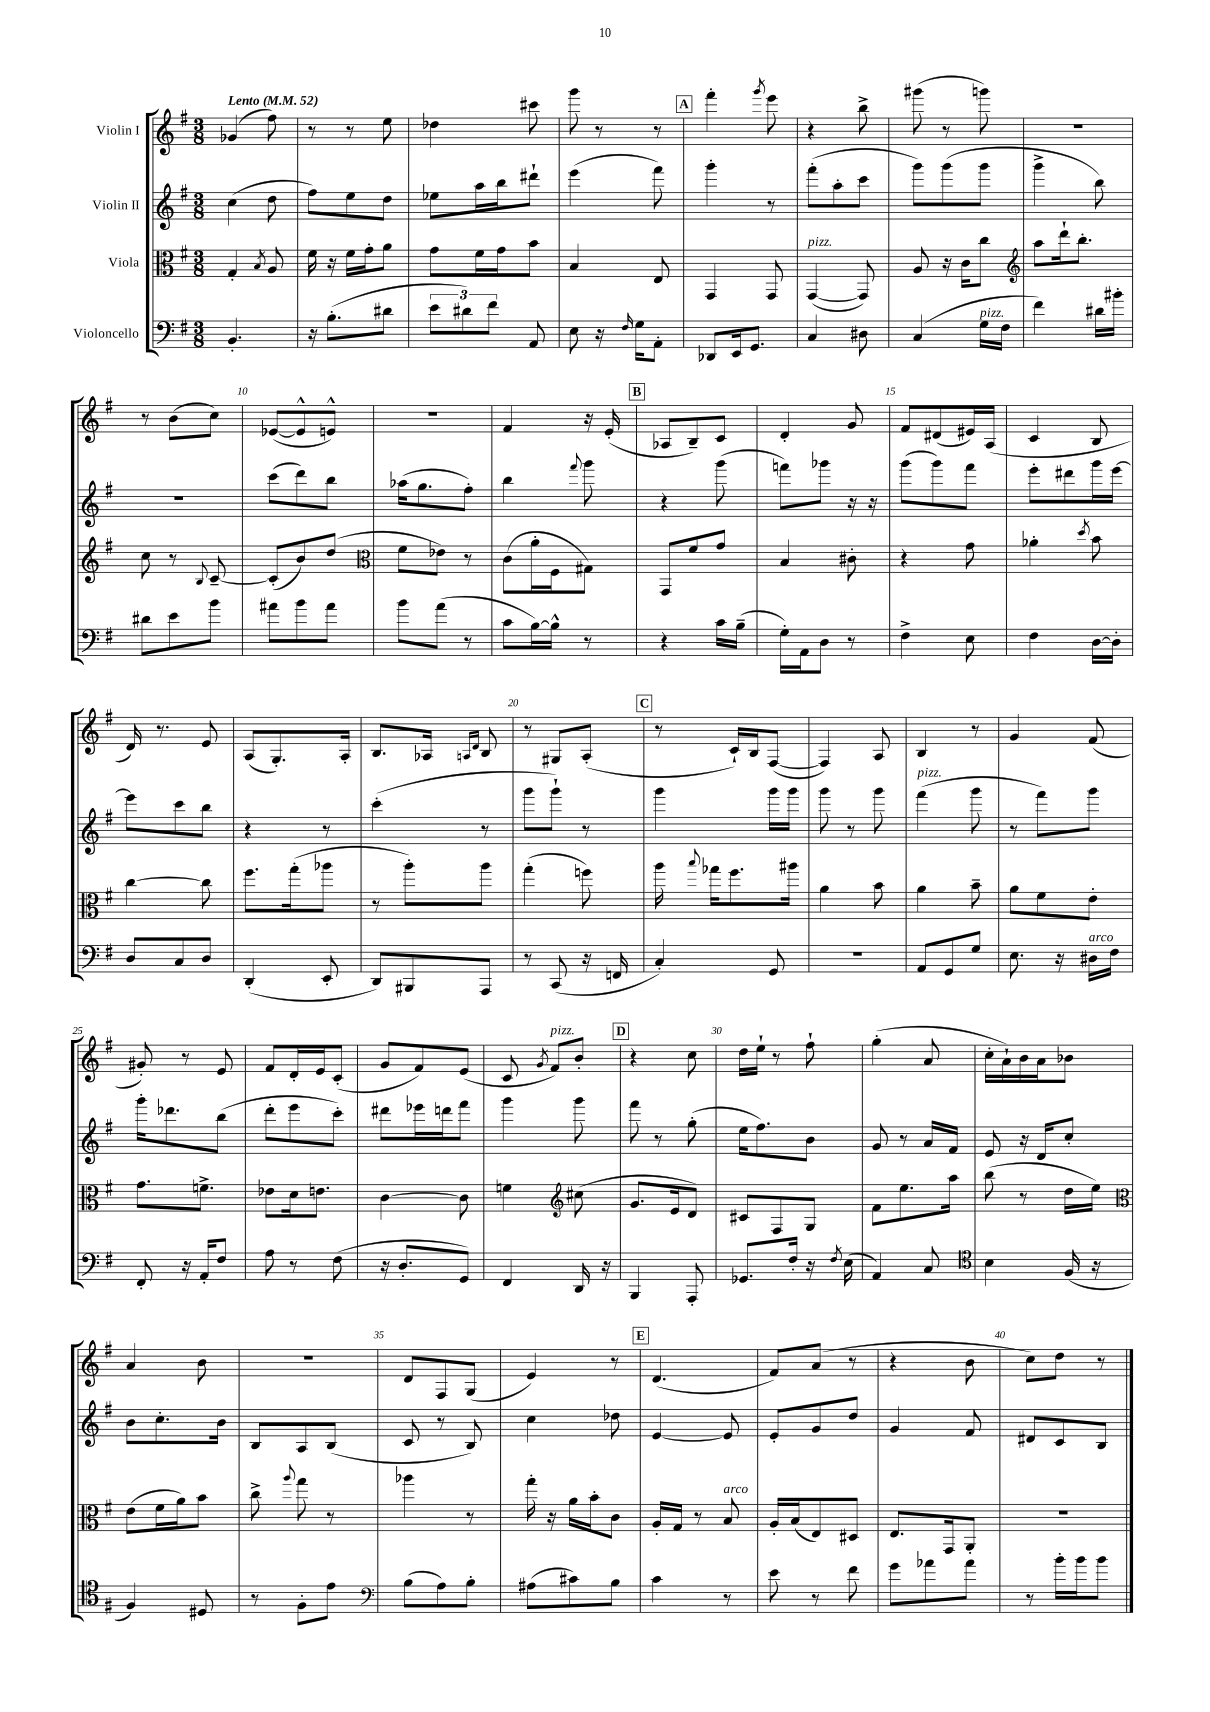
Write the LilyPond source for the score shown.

<<
\new StaffGroup <<
\new Staff = "s0" \with { instrumentName = "Violin I" } {
    \clef treble \key g \major \numericTimeSignature \time 3/8 \tempo "Lento" 4 = 52
    \autoBeamOff ges'4( fis''8) |
    r8 r8 e''8 |
    des''4 cis'''8 |
    g'''8 r8 r8 |
    \mark \markup { \box "A" } fis'''4-. \acciaccatura { g'''8 } e'''8 |
    r4 b''8-> |
    gis'''8( r8 g'''8) |
    R4. |
    r8 b'8[( c''8]) |
    ees'8[~( ees'8-^ e'8]-^) |
    R4. |
    fis'4 r16 e'16-.( |
    \mark \markup { \box "B" } aes8[ b8--) c'8] |
    d'4-. g'8 |
    fis'8[ dis'8( eis'16) a16]( |
    c'4 b8 |
    d'16) r8. e'8 |
    a8[( g8.-.) a16]-. |
    b8.[ aes16] \grace { a16[ d'16] } b8 |
    r8 gis8[ a8]-.( |
    \mark \markup { \box "C" } r8 c'16[-!) b16 fis8]~( |
    fis4) a8 |
    b4 r8 |
    g'4 fis'8( |
    gis'8-.) r8 e'8 |
    fis'8[ d'16-. e'16 c'8]-.( |
    g'8[ fis'8) e'8]( |
    c'8 \acciaccatura { g'8 } fis'8[^\markup { \italic "pizz." }) b'8]-. |
    \mark \markup { \box "D" } r4 c''8 |
    d''16[ e''16]-! r8 fis''8-! |
    g''4-.( a'8 |
    c''16[-. a'16-!) b'16 a'16 bes'8] |
    a'4 b'8 |
    R4. |
    d'8[ fis8 g8]( |
    e'4) r8 |
    \mark \markup { \box "E" } d'4.( |
    fis'8[) a'8]( r8 |
    r4 b'8 |
    c''8[) d''8] r8 \bar "|." |
}
\new Staff = "s1" \with { instrumentName = "Violin II" } {
    \clef treble \key g \major \numericTimeSignature \time 3/8
    \autoBeamOff c''4( d''8 |
    fis''8[) e''8 d''8] |
    ees''8[ a''16 b''16 dis'''8]-! |
    e'''4( fis'''8) |
    \mark \markup { \box "A" } g'''4-. r8 |
    fis'''8[-.( a''8-. c'''8] |
    g'''8[) g'''8( g'''8] |
    g'''4-> b''8) |
    R4. |
    c'''8[( d'''8) b''8] |
    aes''16[( g''8. fis''8]-.) |
    b''4 \appoggiatura { fis'''8 } g'''8 |
    \mark \markup { \box "B" } r4 g'''8( |
    f'''8[) ges'''8] r16 r16 |
    g'''8[( g'''8) fis'''8] |
    e'''8[-. dis'''8 g'''16 e'''16]~ |
    e'''8[ c'''8 b''8] |
    r4 r8 |
    c'''4-.( r8 |
    g'''8[ g'''8]-!) r8 |
    \mark \markup { \box "C" } g'''4 g'''16[ g'''16] |
    g'''8 r8 g'''8 |
    fis'''4^\markup { \italic "pizz." }( g'''8 |
    r8 fis'''8[) g'''8] |
    g'''16[-. des'''8. b''8]( |
    d'''8[-. e'''8 c'''8]-.) |
    dis'''8[ ees'''16 d'''16 fis'''8] |
    g'''4 g'''8 |
    \mark \markup { \box "D" } fis'''8 r8 g''8-.( |
    e''16[ fis''8.) b'8] |
    g'8 r8 a'16[ fis'16] |
    e'8 r16 d'16[ c''8]-. |
    b'8[ c''8.-. b'16] |
    b8[ a8 b8]( |
    c'8 r8 b8) |
    c''4 des''8 |
    \mark \markup { \box "E" } e'4~ e'8 |
    e'8[-. g'8 d''8] |
    g'4 fis'8 |
    dis'8[ c'8 b8] \bar "|." |
}
\new Staff = "s2" \with { instrumentName = "Viola" } {
    \clef alto \key g \major \numericTimeSignature \time 3/8
    \autoBeamOff g4-. \acciaccatura { b8 } a8 |
    fis'16 r16 fis'16[ g'16-. a'8] |
    g'8[ fis'16 g'16 b'8] |
    b4 e8 |
    \mark \markup { \box "A" } g,4 g,8 |
    g,4~^\markup { \italic "pizz." }( g,8) |
    a8 r16 c'16[ c''8] |
    \clef treble a''8[ d'''16-! b''8.]-. |
    c''8 r8 \appoggiatura { b8 } c'8~-- |
    c'8[-.( b'8) d''8]( |
    \clef alto fis'8[ ees'8]) r8 |
    c'8[( a'16-. fis16 gis8]) |
    \mark \markup { \box "B" } g,8[ fis'8 g'8] |
    b4 cis'8-. |
    r4 g'8 |
    aes'4-. \acciaccatura { d''8 } b'8 |
    c''4~ c''8 |
    fis''8.[ g''16-.( aes''8] |
    r8 a''8[-.) a''8] |
    g''4-.( f''8) |
    \mark \markup { \box "C" } a''16 \appoggiatura { b''8 } ges''16[ fis''8. ais''16] |
    a'4 b'8 |
    a'4 b'8-- |
    a'8[ fis'8 e'8]-. |
    g'8.[ f'8.]-> |
    ees'8[ d'16 e'8.] |
    c'4~ c'8 |
    f'4 \clef treble cis''8( |
    \mark \markup { \box "D" } g'8.[ e'16 d'8]) |
    cis'8[ fis8 g8] |
    fis'8[ e''8. a''16] |
    b''8( r8 d''16[ e''16]) |
    \clef alto e'8[( fis'16 a'16) b'8] |
    c''8-> \appoggiatura { a''8 } g''8 r8 |
    aes''4 r8 |
    g''16-. r16 a'16[ b'16-. c'8] |
    \mark \markup { \box "E" } a16[-. g16] r8 b8^\markup { \italic "arco" } |
    a16[-. b16( e8) dis8] |
    e8.[ g,16 a,8]-. |
    R4. \bar "|." |
}
\new Staff = "s3" \with { instrumentName = "Violoncello" } {
    \clef bass \key g \major \numericTimeSignature \time 3/8
    \autoBeamOff b,4.-. |
    r16 b8.[-.( dis'8] |
    \tuplet 3/2 { e'8[ dis'8) fis'8] } a,8 |
    e8 r16 \grace { fis16 } g16[ a,8]-. |
    \mark \markup { \box "A" } des,8[ e,16 g,8.] |
    c4 dis8 |
    c4( g16[^\markup { \italic "pizz." } fis16] |
    fis'4) dis'16[ bis'16]-. |
    dis'8[ e'8 b'8] |
    ais'8[ b'8 ais'8] |
    b'8[ a'8]( r8 |
    c'8[ b16~) b16]-^ r8 |
    \mark \markup { \box "B" } r4 c'16[ b16]--( |
    g16[-.) a,16 d8] r8 |
    fis4-> e8 |
    fis4 d16[~ d16]-. |
    d8[ c8 d8] |
    d,4-.( e,8-. |
    d,8[) bis,,8 a,,8] |
    r8 c,8( r16 f,16 |
    \mark \markup { \box "C" } c4-.) g,8 |
    R4. |
    a,8[ g,8 g8] |
    e8. r16 dis16[^\markup { \italic "arco" } fis16] |
    fis,8-. r16 a,16[-. fis8] |
    a8 r8 fis8( |
    r16 d8.[-. g,8]) |
    fis,4 d,16 r16 |
    \mark \markup { \box "D" } b,,4 a,,8-. |
    ges,8.[ fis16]-. r16 \acciaccatura { fis8 } e16( |
    a,4) c8 |
    \clef tenor b4 fis16( r16 |
    fis4) dis8 |
    r8 fis8[-. e'8] |
    \clef bass b8[( a8) b8]-. |
    ais8[( cis'8) b8] |
    \mark \markup { \box "E" } c'4 r8 |
    e'8 r8 fis'8 |
    g'8[ aes'8 aes'8] |
    r8 b'16[-. b'16 b'8] \bar "|." |
}
>>
>>
\layout { \context { \Score \override BarNumber.break-visibility = ##(#f #t #t) barNumberVisibility = #(every-nth-bar-number-visible 5) } }
